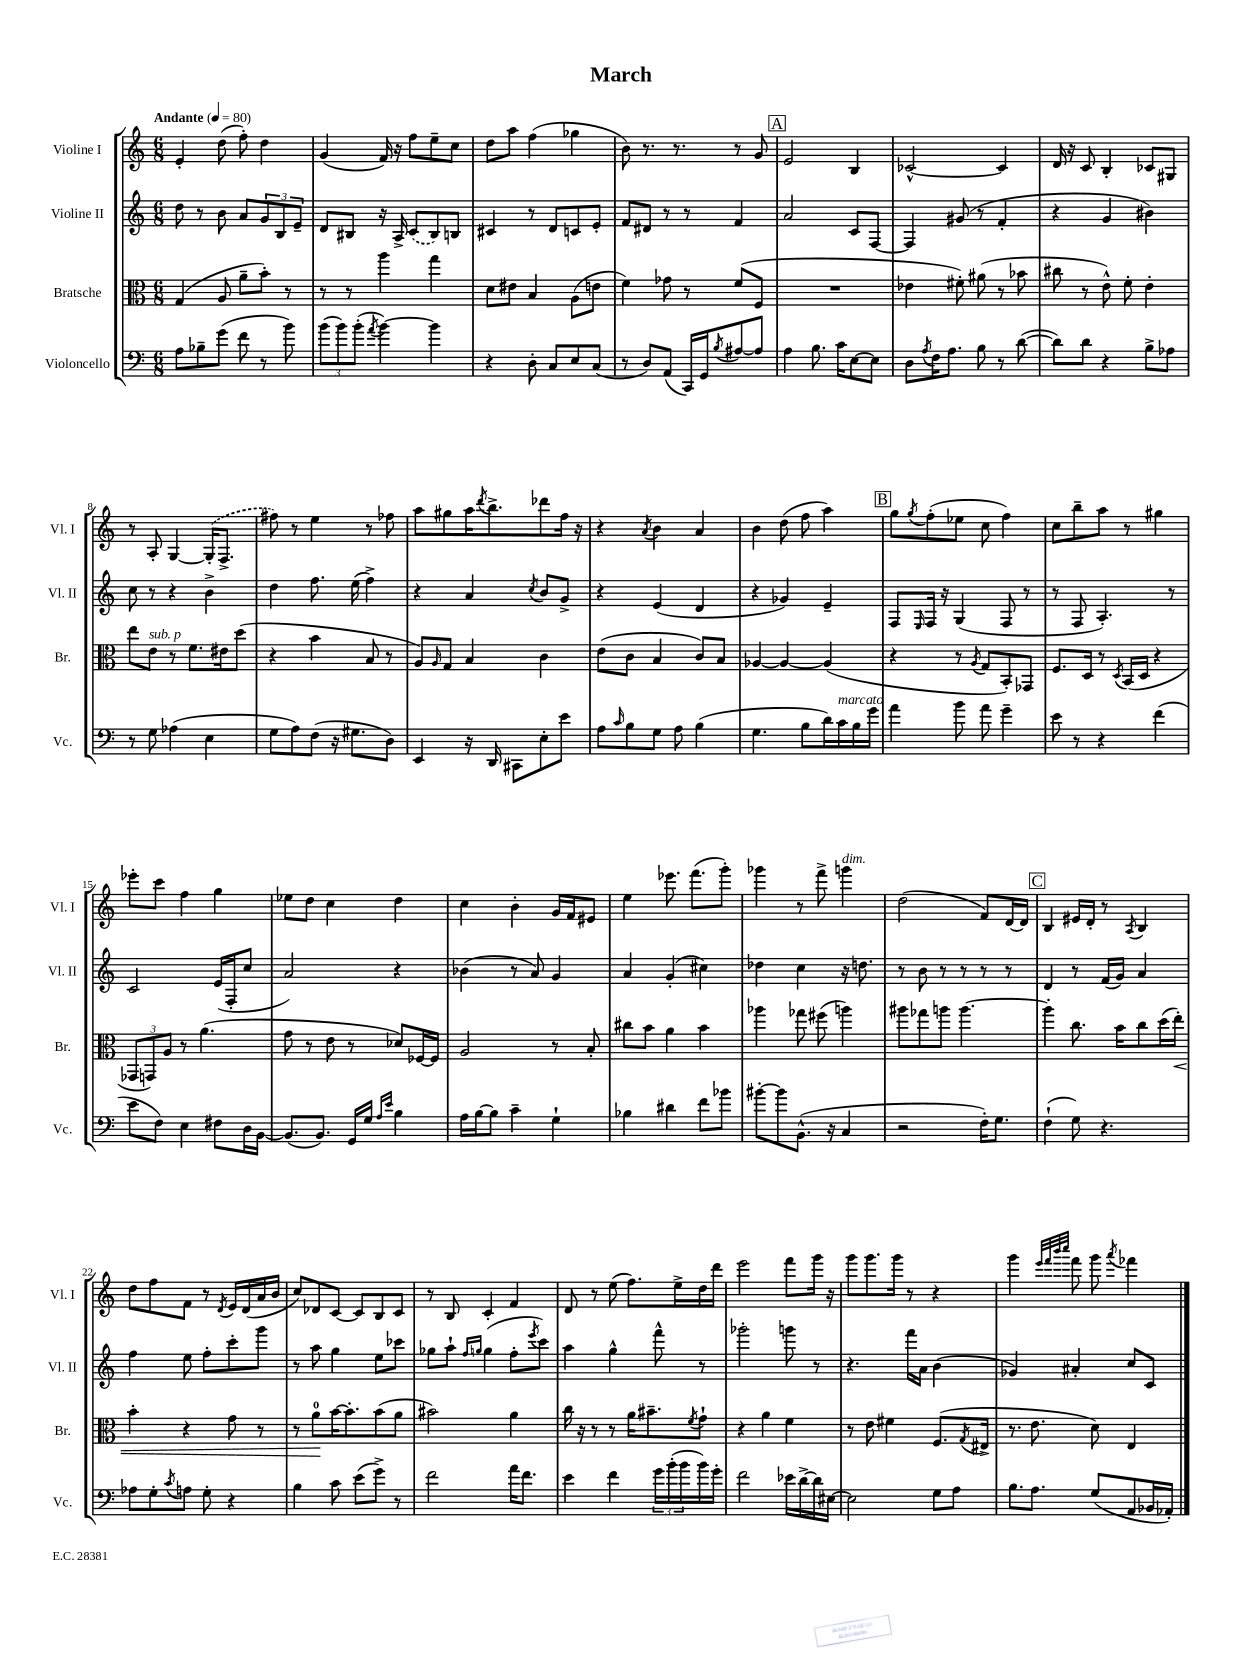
\header { title = "March" }
<<
\new StaffGroup <<
\new Staff = "s0" \with { instrumentName = "Violine I" shortInstrumentName = "Vl. I" } {
    \clef treble \key c \major \numericTimeSignature \time 6/8 \tempo "Andante" 4 = 80
    e'4-. d''8( f''8-.) d''4 |
    g'4( f'16) r16 f''8 e''8-- c''8 |
    d''8 a''8 f''4( ges''4 |
    b'8) r8. r8. r8 g'8 |
    \mark \markup { \box "A" } e'2 b4 |
    ces'2~-^ ces'4 |
    d'16 r16 c'8 b4-. ces'8 gis8 |
    r8 a8-. g4~ \once \slurDashed g16-.( f8.-> |
    fis''8) r8 e''4 r8 fes''8 |
    a''8 gis''8 a''16 \acciaccatura { d'''8 } b''8.-> des'''8 f''16 r16 |
    r4 \acciaccatura { a'8 } b'4 a'4 |
    b'4 d''8( f''8 a''4) |
    \mark \markup { \box "B" } g''8 \acciaccatura { g''8 } f''8-.( ees''8 c''8 f''4) |
    c''8 b''8-- a''8 r8 gis''4 |
    ees'''8-. c'''8 f''4 g''4 |
    ees''8 d''8 c''4 d''4 |
    c''4 b'4-. g'16 f'16 eis'8 |
    e''4 ees'''8. f'''8.( g'''8-.) |
    ges'''4 r8 f'''8-> g'''4^\markup { \italic "dim." } |
    d''2( f'8) d'16~ d'16 |
    \mark \markup { \box "C" } b4 eis'16 d'16-. r8 \acciaccatura { a8 } b4 |
    d''8 f''8 f'8 r8 \acciaccatura { d'8 } e'16 d'16( a'16 b'16 |
    c''8) des'8 c'8~ c'8 b8 c'8 |
    r8 b8 c'4-. f'4 |
    d'8 r8 e''8( f''8.) e''16-> d''16 d'''16 |
    e'''2 f'''8 g'''16 r16 |
    g'''8 g'''8. g'''16 r8 r4 |
    g'''4 \grace { e'''32 f'''32 b'''32 c''''32 } f'''8 g'''8 \acciaccatura { a'''8 } fes'''4 \bar "|." |
}
\new Staff = "s1" \with { instrumentName = "Violine II" shortInstrumentName = "Vl. II" } {
    \clef treble \key c \major \numericTimeSignature \time 6/8
    d''8 r8 b'8 a'8 \tuplet 3/2 { g'8 b8 e'8-- } |
    d'8 bis8 r16 a16-> \once \slurDashed c'8( bis8) b8 |
    cis'4 r8 d'8 c'8 e'8-. |
    f'8 dis'8 r8 r8 f'4 |
    \mark \markup { \box "A" } a'2 c'8 f8~ |
    f4 gis'8( r8 f'4-. |
    r4 g'4 bis'4) |
    c''8 r8 r4 b'4-> |
    d''4 f''8. e''16( f''4->) |
    r4 a'4 \acciaccatura { c''8 } b'8 g'8-> |
    r4 e'4( d'4 |
    r4 ges'4) e'4-- |
    \mark \markup { \box "B" } f8 \grace { e16 } f16 r16 g4( f8 r8 |
    r8 f8 a4.-.) r8 |
    c'2 e'16( f16-. c''8 |
    a'2) r4 |
    bes'4( r8 a'8) g'4 |
    a'4 g'4-.( cis''4) |
    des''4 c''4 r16 d''8. |
    r8 b'8 r8 r8 r8 r8 |
    \mark \markup { \box "C" } d'4 r8 f'16( g'16) a'4 |
    f''4 e''8 f''8-. c'''8-. g'''8 |
    r8 a''8 g''4 e''8 ces'''8 |
    ges''8 a''8-! \grace { f''16 g''16 } g''4( f''8-. \acciaccatura { e'''8 } c'''8) |
    a''4 g''4-^ f'''8-^ r8 |
    ges'''2-. g'''8 r8 |
    r4. f'''16 a'16 b'4( |
    ges'4) ais'4-. c''8 c'8 \bar "|." |
}
\new Staff = "s2" \with { instrumentName = "Bratsche" shortInstrumentName = "Br." } {
    \clef alto \key c \major \numericTimeSignature \time 6/8
    g4( a8 a'8-- b'8-.) r8 |
    r8 r8 a''4 g''4 |
    d'8 eis'8 b4 a8( e'8 |
    f'4) ges'8 r8 f'8( f8 |
    \mark \markup { \box "A" } R2. |
    ees'4 fis'8-.) ais'8( r8 bes'8 |
    cis''8 r8 e'8-^) f'8-. e'4-. |
    e''8 e'8^\markup { \italic "sub. p" } r8 f'8. eis'16 d''8( |
    r4 b'4 b8 r8 |
    a8) \grace { a16 } g8 b4 c'4 |
    e'8( c'8 b4 c'8) b8 |
    aes4~ aes4~ aes4( |
    \mark \markup { \box "B" } r4 r8 \acciaccatura { a8 } g8 b,8-.) ges,8 |
    f8. d16 r8 \acciaccatura { d8 } b,16( d16 r4 |
    \tuplet 3/2 { ges,8 g,8) a8 } r8 a'4.( |
    g'8 r8 e'8 r8 des'8) fes16~ fes16 |
    a2 r8 b8-. |
    cis''8 b'8 a'4 b'4 |
    aes''4 ges''8 fis''8( a''4) |
    ais''8 ges''8 a''8 a''4.~ |
    \mark \markup { \box "C" } a''4-. c''8. b'16 c''8 d''16( e''16-.\<) |
    b'4-. r4 g'8 r8 |
    r8 a'8-0\! b'16~ b'8.-. b'8( a'8 |
    bis'2) a'4 |
    c''16 r16 r8 r8 a'16 bis'8.-- \acciaccatura { f'8 } g'8-! |
    r4 a'4 f'4 |
    r8 e'8 fis'4 f8.( \acciaccatura { g8 } eis16-> |
    r8. e'8. d'8) e4 \bar "|." |
}
\new Staff = "s3" \with { instrumentName = "Violoncello" shortInstrumentName = "Vc." } {
    \clef bass \key c \major \numericTimeSignature \time 6/8
    a8 bes8-- g'8( f'8 r8 b'8) |
    \tuplet 3/2 { b'8( b'8) b'8-.( } \acciaccatura { a'8 } b'4~) b'4 |
    r4 d8-. c8 e8 c8( |
    r8 d8) a,8( c,16) g,16 \acciaccatura { b8 } ais8~ ais8 |
    \mark \markup { \box "A" } a4 b8. c'16 e8~ e8 |
    d8 \acciaccatura { a8 } f16 a8. b8 r8 d'8~( |
    d'8) d'8 r4 b8-> aes8 |
    r8 g8 aes4( e4 |
    g8 a8) f8( r16 gis8. d8) |
    e,4 r16 d,16 cis,8 e8-. e'8 |
    a8 \grace { c'16 } b8 g8 a8 b4( |
    g4. b8 d'16) c'16^\markup { \italic "marcato" } b16 g'16 |
    \mark \markup { \box "B" } a'4 b'8 a'8 g'4-- |
    e'8 r8 r4 f'4( |
    e'8 f8) e4 fis8 d16 b,16~ |
    b,8.( b,8.) g,16 g16 \grace { a16 e'16 } b4 |
    a16 b16~ b8 c'4-- g4-! |
    bes4 dis'4 f'8 bes'8 |
    bis'8~-. bis'8 b,8.-^( r16 c4 |
    r2 f16-.) g8. |
    \mark \markup { \box "C" } f4-!( g8) r4. |
    aes8 g8-. \acciaccatura { c'8 } a8 g8-. r4 |
    b4 c'8 e'8( g'8->) r8 |
    f'2 a'16 f'8. |
    e'4 f'4 \tuplet 3/2 { g'16 b'16-.( b'16 } b'16) g'16-. |
    f'2 ees'16 d'16~-> d'16 eis16~ |
    eis2 g8 a8 |
    b8. a8. g8( a,8 bes,16 aes,16-.) \bar "|." |
}
>>
>>
